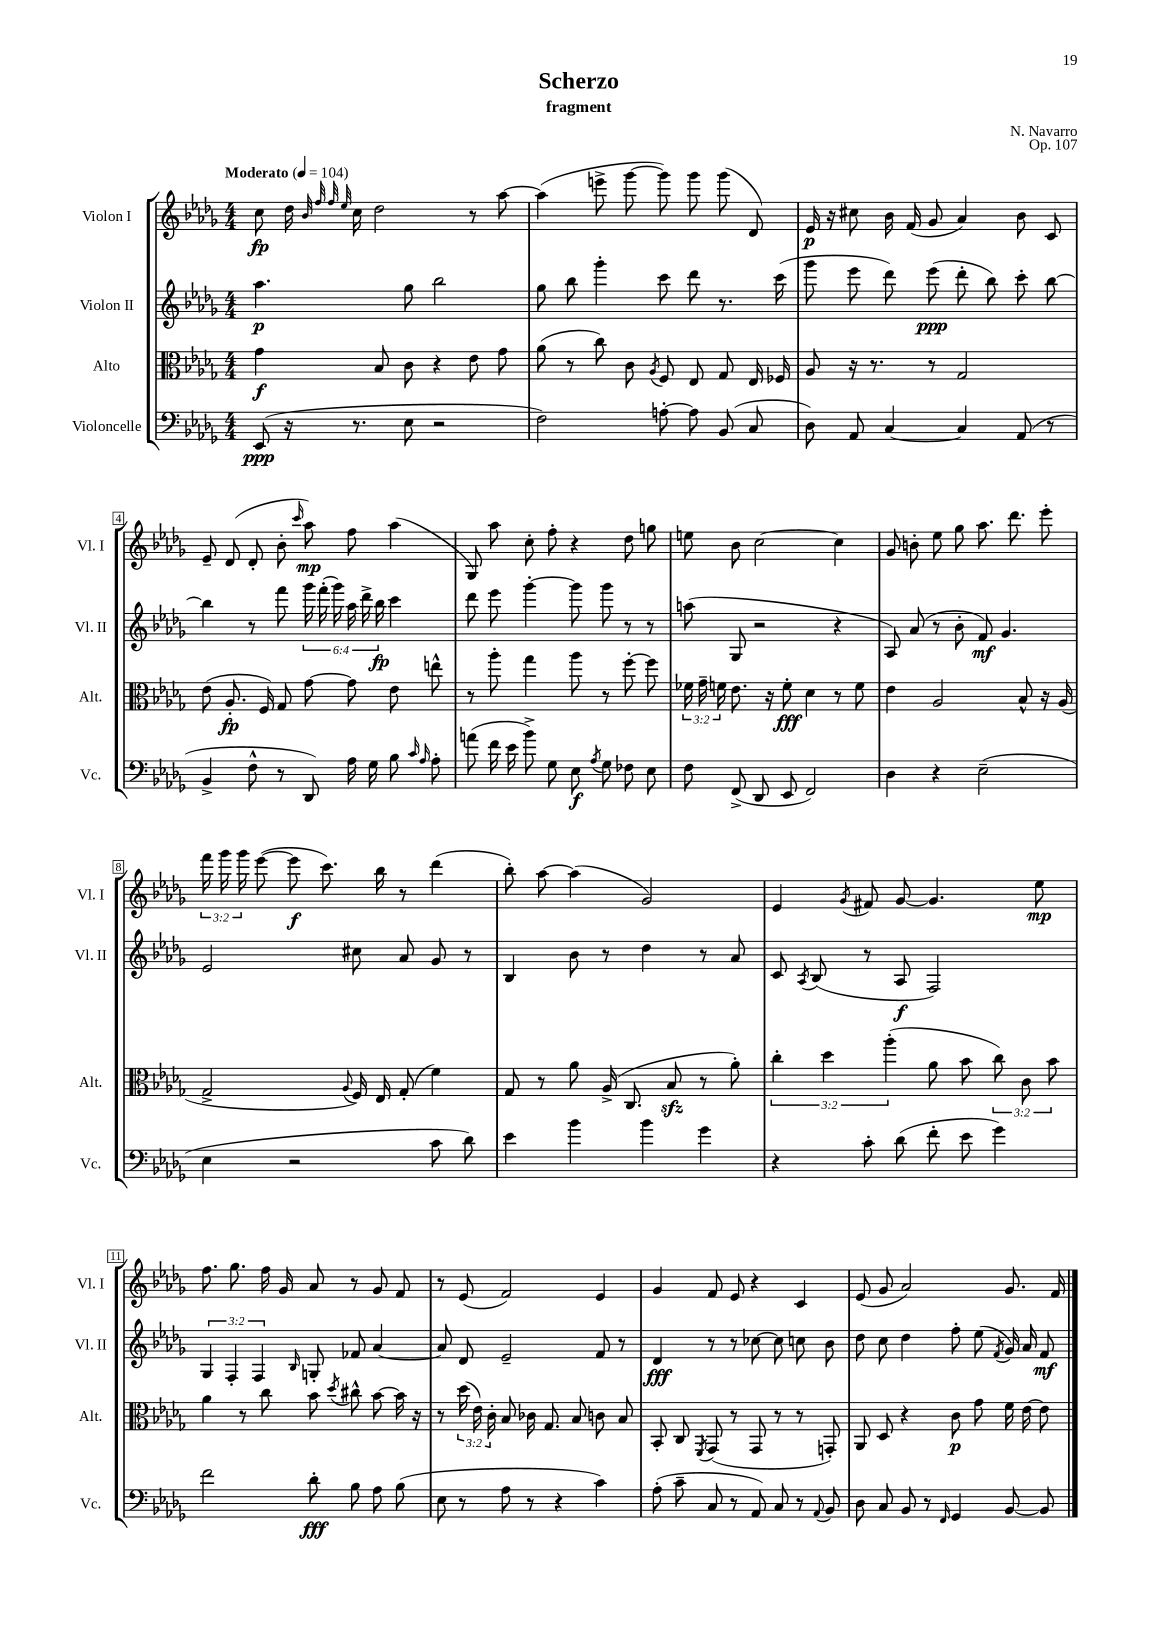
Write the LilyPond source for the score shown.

\header { title = "Scherzo" composer = "N. Navarro" subtitle = "fragment" opus = "Op. 107" }
<<
\new StaffGroup <<
\new Staff = "s0" \with { instrumentName = "Violon I" shortInstrumentName = "Vl. I" } {
    \clef treble \key des \major \numericTimeSignature \time 4/4 \override Staff.TupletNumber.text = #tuplet-number::calc-fraction-text \tempo "Moderato" 4 = 104
    \autoBeamOff c''8\fp des''16 \grace { bes'32 f''32 f''32 ees''32 } c''16 des''2 r8 aes''8~ |
    aes''4( e'''8-> ges'''8~ ges'''8) ges'''8 ges'''8( des'8) |
    ees'16\p r16 cis''8 bes'16 f'16( ges'8 aes'4) bes'8 c'8 |
    ees'8-- des'8( des'8-. bes'8-. \grace { c'''16 } aes''8\mp) f''8 aes''4( |
    ges8) aes''8 c''8-. f''8-. r4 des''8 g''8 |
    e''8 bes'8 c''2~ c''4 |
    ges'8 b'8-. ees''8 ges''8 aes''8. des'''8. ees'''8-. |
    \tuplet 3/2 { f'''16 ges'''16 ges'''16 } ees'''8~( ees'''8\f c'''8.) bes''16 r8 des'''4( |
    bes''8-.) aes''8~ aes''4( ges'2) |
    ees'4 \acciaccatura { ges'8 } fis'8 ges'8~ ges'4. ees''8\mp |
    f''8. ges''8. f''16 ges'16 aes'8 r8 ges'8 f'8 |
    r8 ees'8( f'2) ees'4 |
    ges'4 f'8 ees'8 r4 c'4 |
    ees'8( ges'8 aes'2) ges'8. f'16 \bar "|." |
}
\new Staff = "s1" \with { instrumentName = "Violon II" shortInstrumentName = "Vl. II" } {
    \clef treble \key des \major \numericTimeSignature \time 4/4 \override Staff.TupletNumber.text = #tuplet-number::calc-fraction-text
    \autoBeamOff aes''4.\p ges''8 bes''2 |
    ges''8 bes''8 ges'''4-. c'''8 des'''8 r8. c'''16( |
    ges'''8 ees'''8 des'''8) ees'''8\ppp( des'''8-. bes''8) c'''8-. bes''8~ |
    bes''4 r8 f'''8 \tuplet 6/4 { ges'''16 f'''16-.( ges'''16) aes''16 des'''16-> bes''16\fp } c'''4 |
    des'''8 ees'''8 ges'''4~-. ges'''8 ges'''8 r8 r8 |
    a''8( ges8 r2 r4 |
    aes8) aes'8( r8 bes'8-. f'8\mf) ges'4. |
    ees'2 cis''8 aes'8 ges'8 r8 |
    bes4 bes'8 r8 des''4 r8 aes'8 |
    c'8 \acciaccatura { aes8 } bes8( r8 aes8\f f2) |
    \tuplet 3/2 { ges4 f4-. f4 } \grace { bes16 } g8-. fes'8 aes'4~ |
    aes'8 des'8 ees'2-- f'8 r8 |
    des'4\fff r8 r8 ces''8~ ces''8 c''8 bes'8 |
    des''8 c''8 des''4 f''8-. ees''8( \acciaccatura { f'8 } ges'16) aes'16 f'8\mf \bar "|." |
}
\new Staff = "s2" \with { instrumentName = "Alto" shortInstrumentName = "Alt." } {
    \clef alto \key des \major \numericTimeSignature \time 4/4 \override Staff.TupletNumber.text = #tuplet-number::calc-fraction-text
    \autoBeamOff ges'4\f bes8 c'8 r4 ees'8 ges'8 |
    aes'8( r8 c''8) c'8 \acciaccatura { aes8 } f8 ees8 ges8 ees16 fes16 |
    aes8 r16 r8. r8 ges2 |
    ees'8( aes8.-.\fp f16) ges8 ges'8~ ges'8 ees'8 e''8-^ |
    r8 aes''8-. ges''4 aes''8 r8 f''8~-. f''8 |
    \tuplet 3/2 { fes'16 ges'16-- f'16 } ees'8. r16 f'8-.\fff des'4 r8 f'8 |
    ees'4 aes2 bes8-^ r16 aes16( |
    ges2-> \appoggiatura { aes8 } f16) ees16 ges8-.( f'4) |
    ges8 r8 aes'8 aes16->( c8. bes8\sfz r8 aes'8-.) |
    \tuplet 3/2 { c''4-. des''4 aes''4-.( } aes'8 bes'8 \tuplet 3/2 { c''8) c'8 bes'8 } |
    aes'4 r8 c''8 bes'8 \acciaccatura { des''8 } cis''8-^ bes'8~ bes'16 r16 |
    r8 \tuplet 3/2 { des''16( ees'16) c'16-. } bes8 ces'16 ges8. bes8 c'8 bes8 |
    bes,8-. c8 \acciaccatura { f,8 } ges,8( r8 ges,8 r8 r8 g,8-.) |
    aes,8 des8 r4 c'8\p ges'8 f'16 ees'16~ ees'8 \bar "|." |
}
\new Staff = "s3" \with { instrumentName = "Violoncelle" shortInstrumentName = "Vc." } {
    \clef bass \key des \major \numericTimeSignature \time 4/4
    \autoBeamOff ees,8\ppp( r16 r8. ees8 r2 |
    f2) a8~-. a8 bes,8( c8 |
    des8) aes,8 c4~ c4 aes,8( r8 |
    bes,4-> f8-^ r8 des,8) aes16 ges16 bes8 \grace { c'16 aes16 } aes8-. |
    a'8( f'16 ees'16 bes'8->) ges8 ees8\f \acciaccatura { aes8 } ges8 fes8 ees8 |
    f8 f,8->( des,8 ees,8 f,2) |
    des4 r4 ees2--( |
    ees4 r2 c'8 des'8) |
    ees'4 bes'4 bes'4 ges'4 |
    r4 c'8-. des'8( f'8-. ees'8 ges'4) |
    f'2 des'8-.\fff bes8 aes8 bes8( |
    ees8 r8 aes8 r8 r4 c'4) |
    aes8-.( c'8-- c8 r8 aes,8) c8 r8 \appoggiatura { aes,8 } bes,8 |
    des8 c8 bes,8 r8 \grace { f,16 } ges,4 bes,8~ bes,8 \bar "|." |
}
>>
>>
\layout { \context { \Score \override BarNumber.stencil = #(make-stencil-boxer 0.1 0.3 ly:text-interface::print) } }
